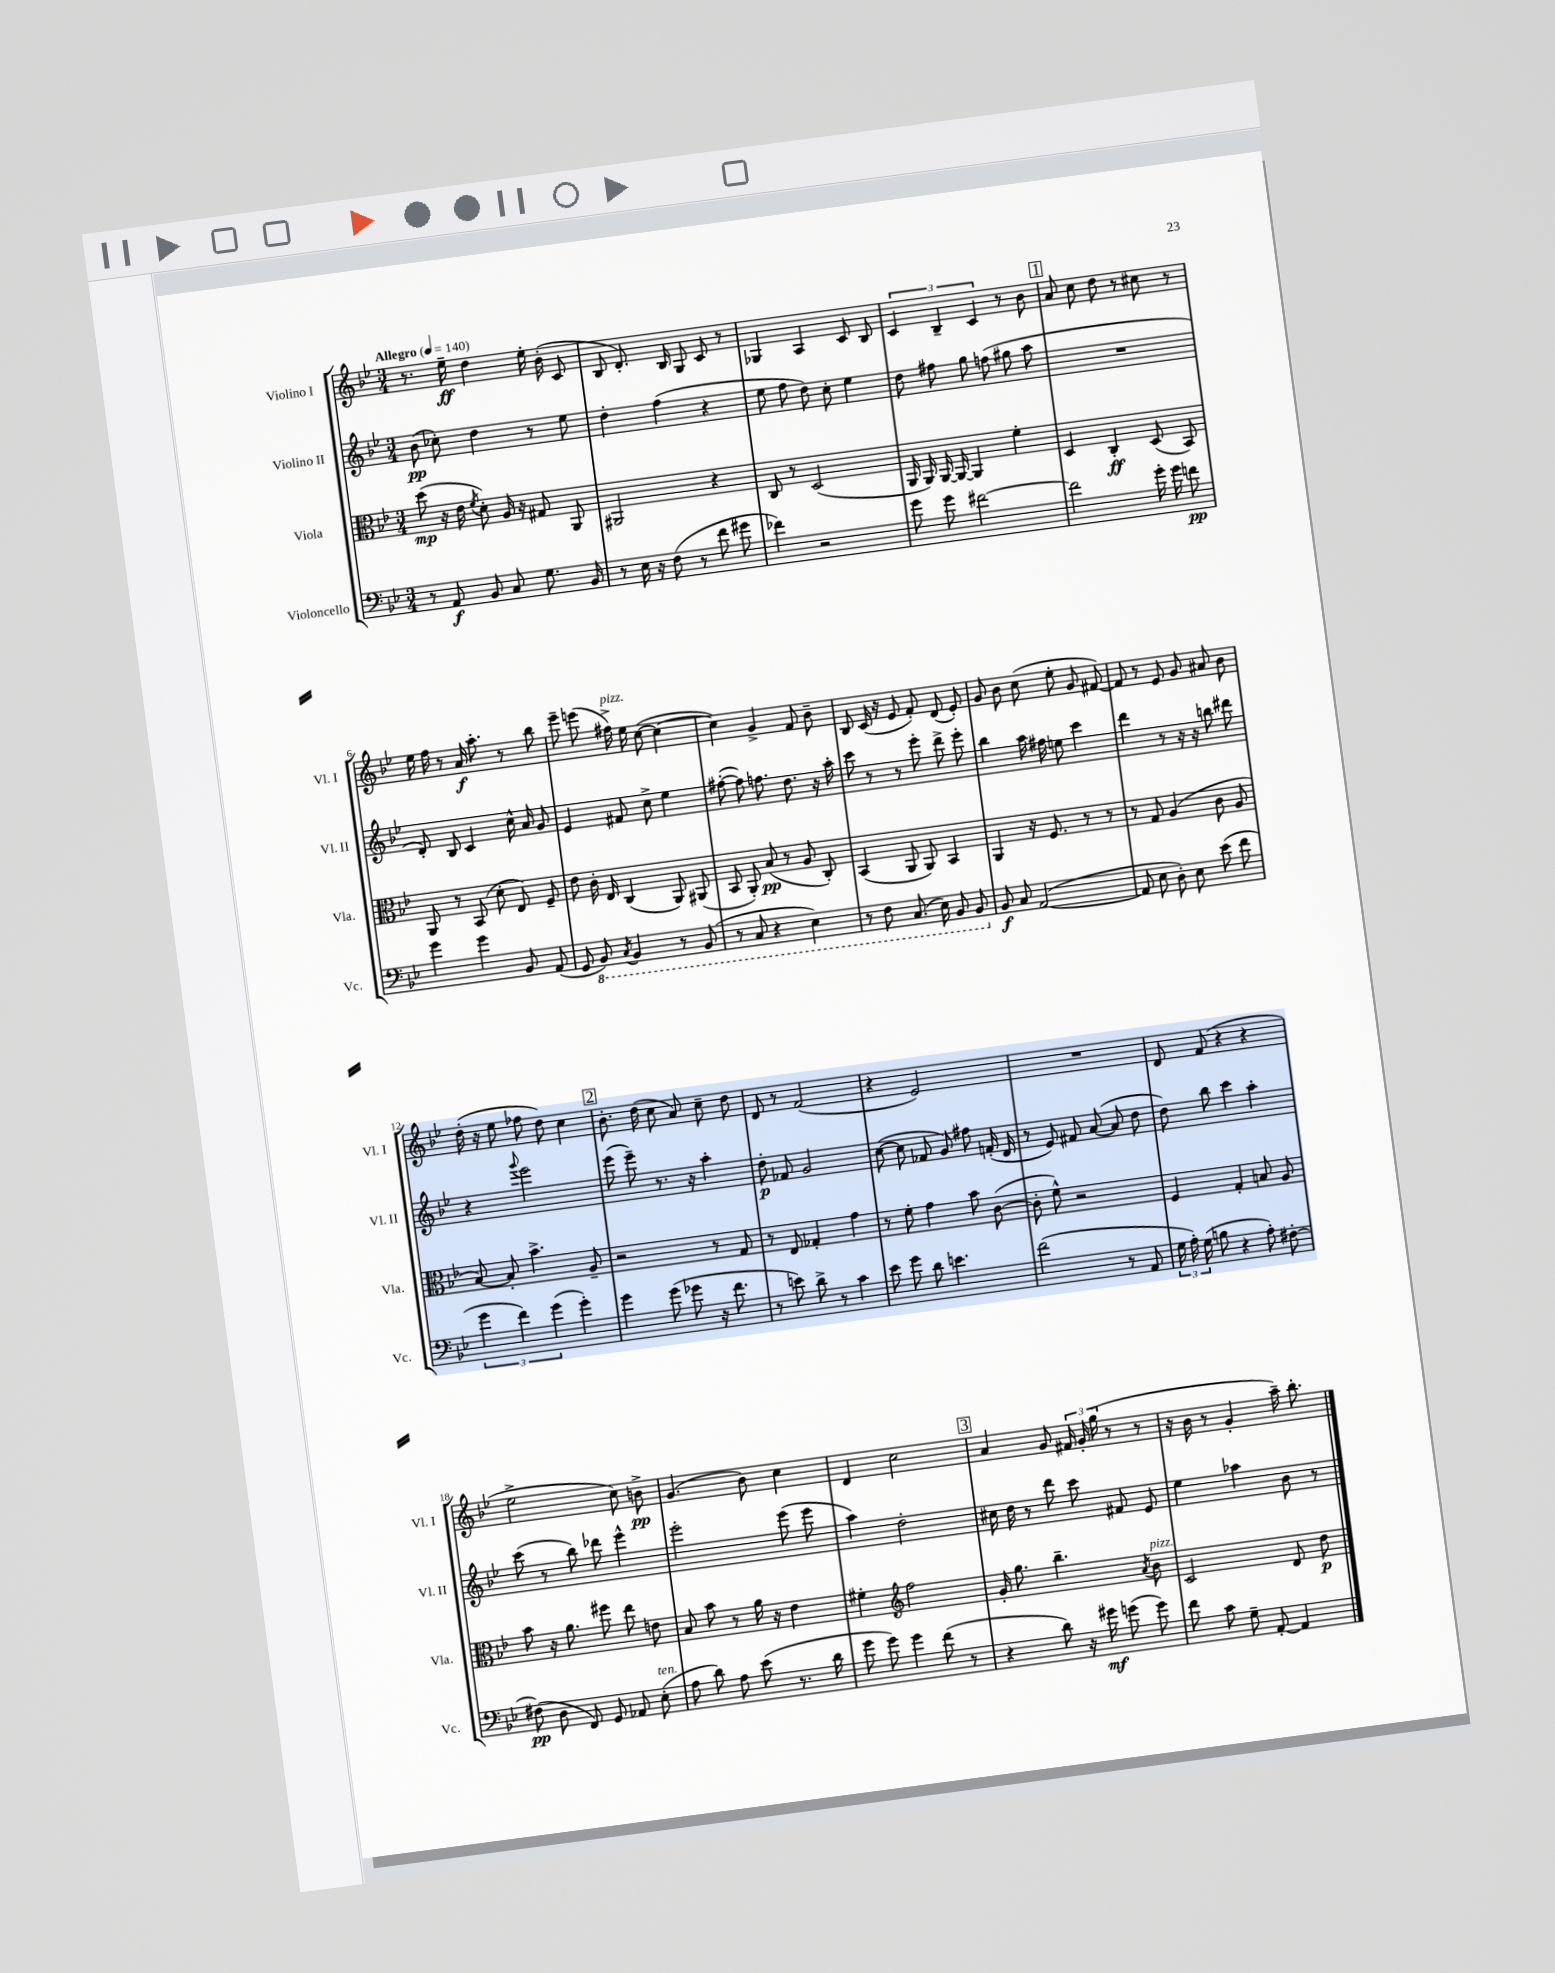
<<
\new StaffGroup <<
\new Staff = "s0" \with { instrumentName = "Violino I" shortInstrumentName = "Vl. I" } {
    \clef treble \key bes \major \numericTimeSignature \time 3/4 \tempo "Allegro" 4 = 140
    \autoBeamOff r8. ees''16--\ff d''4 ees''16-. bes'16-.( c'8 |
    bes8 d'8.-.) bes16 g8 c'8 r8 |
    ges4 a4 c'8 bes8 |
    \tuplet 3/2 { c'4 bes4-- c'4 } r8 bes'8 |
    \mark \markup { \box "1" } a'8 c''8 d''8 r8 cis''8 r8 |
    ees''16 f''16 r8 a'16\f a''8.-. r8 bes''8 |
    ees'''8-- e'''8( fis''16->^\markup { \italic "pizz." }) ees''16 c''8~( c''4~ |
    c''4) g'4-> f'8 bes'8-- |
    bes8 c'16( r16 ees'8 f'8-.) d'8( ees'8-.) |
    g'8 bes'8 c''8( ees''8-. g'8 fis'8~) |
    fis'8 r8 ees'8 g'8 ais'8 bes'8 |
    d''16-.( r16 ees''8 fes''8 d''8) c''4 |
    \mark \markup { \box "2" } bes'8.-. d''16( c''8 a'8) c''8-- d''8 |
    d'8 r8 f'2( |
    r4 ees'2) |
    R2. |
    d'8 f'8( r4 r4 |
    ees''2-> c''8) b'8->\pp |
    g'4.( bes'8) c''4 |
    d'4 c''2 |
    \mark \markup { \box "3" } a'4 g'8 \tuplet 3/2 { fis'16 g'16-. g''16( } r8 r8 |
    r16 bes'16 r8 g'4-. a''16--) bes''8.-. \bar "|." |
}
\new Staff = "s1" \with { instrumentName = "Violino II" shortInstrumentName = "Vl. II" } {
    \clef treble \key bes \major \numericTimeSignature \time 3/4
    \autoBeamOff bes'8\pp( ces''8-.) d''4 r8 ees''8 |
    d''4-. f''4( r4 |
    ees''8 f''8 d''8) c''8-. ees''4 |
    d''8 fis''8 g''8 f''8( gis''8 a''8 |
    \mark \markup { \box "1" } R2. |
    d'8-.) bes8 c'4 c''16-^ a'16 g'8 |
    ees'4 fis'8 c''8-> ees''4 |
    fis''8~-.( fis''8) f''8. d''8. r16 a''16-. |
    c'''8 r8 r8 ees'''8-. d'''8-> ees'''8-. |
    bes''4 a''16 fis''16 e''8 c'''4 |
    d'''4 r8 r16 r16 b''8 dis'''8 |
    r4 \appoggiatura { g'''8 } ees'''2 |
    \mark \markup { \box "2" } ees'''8( ees'''8--) r8. r16 a''4-. |
    d''8-.\p fes'8 g'2 |
    c''8~( c''8 fes'8 g'8) fis''8 f'16-.( d'16 |
    r8 ees'8) fis'8 a'8~( a'8 d''8 |
    d''8) bes''8 c'''4 a''4-. |
    c'''8( r8 bes''8) des'''8 ees'''4-^ |
    ees'''2-. ees'''8( ees'''8 |
    a''4) d''2-. |
    \mark \markup { \box "3" } cis''16 d''16 r8 d'''8 c'''8 fis'8 ees'8 |
    ees''4 aes''4 bes'8 r8 \bar "|." |
}
\new Staff = "s2" \with { instrumentName = "Viola" shortInstrumentName = "Vla." } {
    \clef alto \key bes \major \numericTimeSignature \time 3/4
    \autoBeamOff d''8\mp( r16 ees'16 \acciaccatura { f'8 } d'8-.) a16 r16 gis8 a,8 |
    ais,2 r4 |
    c8 r8 d2( |
    a,16 a,16) a,16~ a,16~ a,4 f'4-. |
    \mark \markup { \box "1" } d4 c4-.\ff d8( bes,8) |
    a,8 r8 bes,8( d'8-. ees8) f8-- |
    ees'8 c'16-. ees16 c4( a,8) ais,8( |
    bes,8 a,8-.) bes8\pp( r8 a8 c8-.) |
    bes,4( a,8 a,8) bes,4 |
    a,4 r16 f8. r8 r8 |
    r8 g8 a4( c'8 a8 |
    bes8~) bes8-. bes'4.-> a8-- |
    \mark \markup { \box "2" } r2 r8 g8 |
    r8 ees8 ges4-. g'4 |
    r8 f'8-. g'4 bes'8 c'8~( |
    c'8-. f'8-^) r2 |
    f4 g4-. b8 a8 |
    bes'8 r16 a'8. fis''8 ees''8 e'8 |
    bes8 bes'8 r8 a'16 r16 ees'4 |
    fis'4-. \clef treble f''2 |
    \mark \markup { \box "3" } g'16-. g''8. bes''4.-- \acciaccatura { a'8 } bes'8^\markup { \italic "pizz." } |
    c'2 d'8 d''8\p \bar "|." |
}
\new Staff = "s3" \with { instrumentName = "Violoncello" shortInstrumentName = "Vc." } {
    \clef bass \key bes \major \numericTimeSignature \time 3/4
    \autoBeamOff r8 a,8\f bes,8 c8 g8. bes,16 |
    r8 ees16 r16 f8( r8 f'8 gis'8 |
    fes'4) r2 |
    g'8 g'8 fis'2~ |
    \mark \markup { \box "1" } fis'2 g'16-. g'16 f'8\pp |
    g'4 g'4 bes,8 a,8( |
    g,8 \ottava #-1 bes,,8) \acciaccatura { c,8 } bes,,4 r8 bes,,8( |
    r8 c,8 r4 ees,4) |
    r8 f,8 c,8.( ees,16) bes,,8 bes,,8 \ottava #0 |
    bes,8\f c8 a,2~( |
    a,8 ees8 d8-.) ees8 ees'8( f'8 |
    \tuplet 3/2 { g'4 f'4) g'4( } g'4-.) |
    \mark \markup { \box "2" } g'4 g'8( ges'8 r16 f'8. |
    r8 e'8) d'8-> r8 c'4 |
    ees'8 g'8 d'8 e'4. |
    f'2( r8 a,8 |
    \tuplet 3/2 { g16 a16-.) g16( } b8 r4 a8-.) fis8~-. |
    fis8\pp( d8 f,8) g,8 aes,8 ees8-.^\markup { \italic "ten." }( |
    a8 d'8) a8 ees'8( r8. d'16 |
    g'8 g'8) g'4 f'8( r8 |
    \mark \markup { \box "3" } r4 d'8) r16 gis'16\mf g'8( g'8) |
    f'8 c'8 g8-- a,8~-. a,4 \bar "|." |
}
>>
>>
